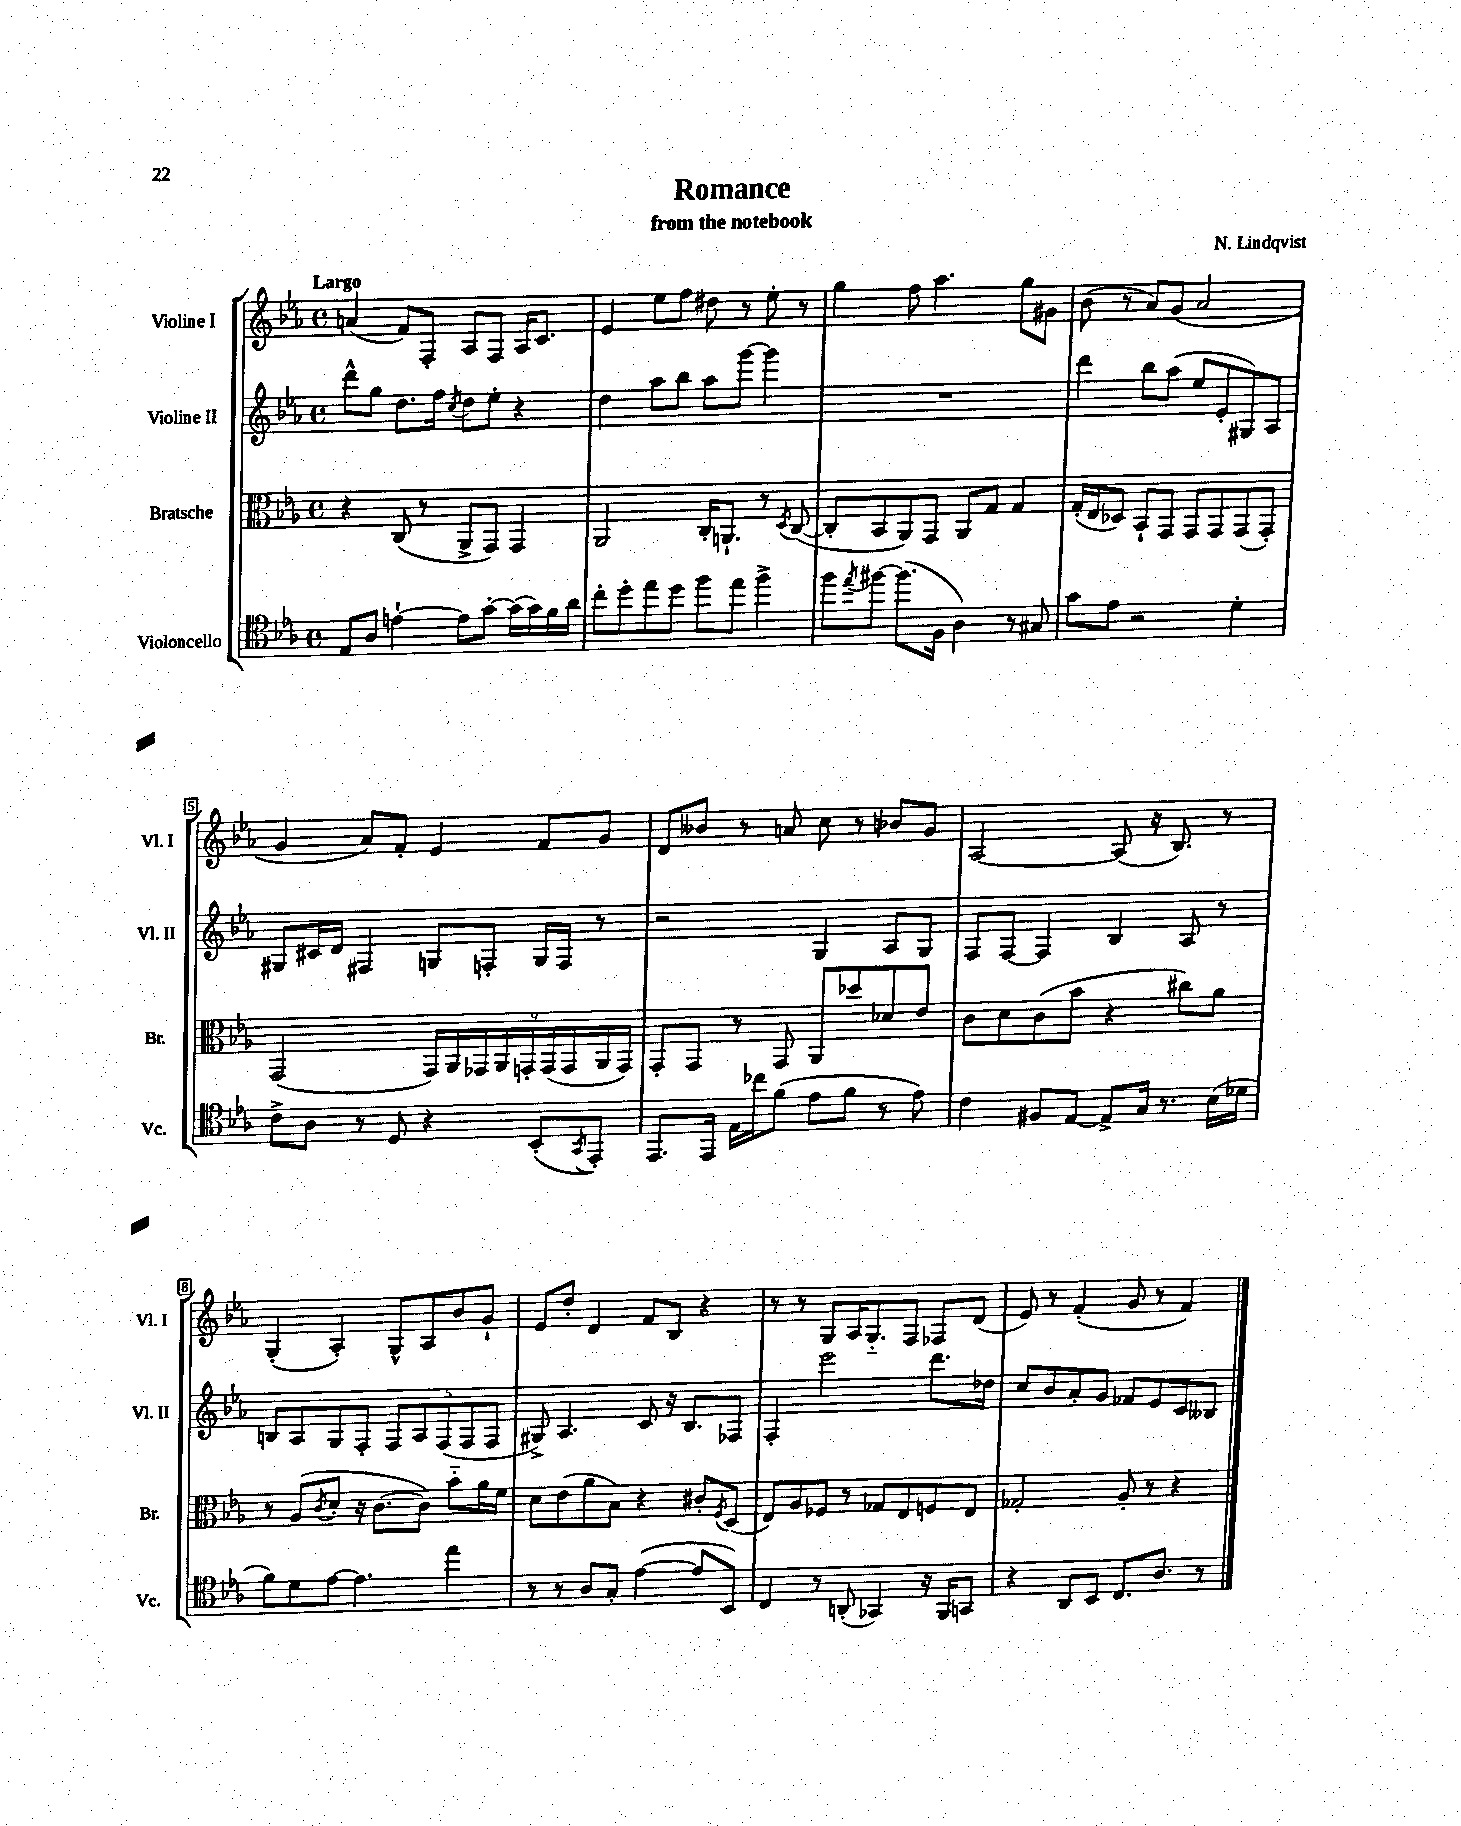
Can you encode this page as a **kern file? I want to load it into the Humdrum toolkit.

**kern	**kern	**kern	**kern
*part4	*part3	*part2	*part1
*staff4	*staff3	*staff2	*staff1
*I"Violoncello	*I"Bratsche	*I"Violine II	*I"Violine I
*I'Vc.	*I'Br.	*I'Vl. II	*I'Vl. I
*clefC4	*clefC3	*clefG2	*clefG2
*k[b-e-a-]	*k[b-e-a-]	*k[b-e-a-]	*k[b-e-a-]
*M4/4	*M4/4	*M4/4	*M4/4
*met(c)	*met(c)	*met(c)	*met(c)
=1	=1	=1	=1
!	!	!	!LO:TX:a:B:t=Largo
8E-/L	4r	8ddd^^\L	(4an/
8A-/J	.	8gg\J	.
[4en`\	(8C/	8.dd\L	8f/L)
.	8r	.	8F'/J
.	.	16ff\Jk	.
.	.	8qcc/	.
8e\L]	8AA-^/L	8dd\L	8A-/L
[8g'\J	8GG/J)	8ee-'\J	8F/J
(16g\LL]	4GG/	4r	16A-/KL
16g\)	.	.	8.c/J
16f\	.	.	.
16a-\JJ	.	.	.
=2	=2	=2	=2
8cc'\L	2AA-/	4dd\	4e-/
8dd'\	.	.	.
8ee-\	.	8aa-\L	8ee-\L
8dd\J	.	8bb-\J	8ff\J
8ff\L	16C'/KL	8aa-\L	8dd#X\
.	8.AAn`/J	.	.
8ee-\J	.	[8ggg\J	8r
4ff^\	8r	4ggg\]	8ee-'\
.	8qD/	.	.
.	([8C/	.	8r
=3	=3	=3	=3
8ff\L	8C'/L]	1r	4gg\
8qee-/	.	.	.
[8ff#X\J	8BB-/	.	.
(8.ff#\L]	8AA-/)	.	8ff\
.	8GG/J	.	4.aa-\
16F\Jk	.	.	.
4A-\)	8AA-/L	.	.
.	8G/J	.	.
8r	4G/	.	8gg\L
8G#X/	.	.	8g#X\J
=4	=4	=4	=4
8g\L	(16G'/LL	4ddd\	(8b-\
.	16E-/J	.	.
8e-\J	8D-X/J)	.	8r
2r	8BB-`/L	8bb-\L	8a-/L)
.	8GG/J	(8aa-\J	(8g/J
.	8GG/L	8ee-/L	2a-/
.	8GG/	8e-'/	.
4d'\	(8GG/	8G#X/)	.
.	8GG'/J)	8A-/J	.
!!LO:LB:g=z
=5	=5	=5	=5
8c^\L	(2GG/	8G#X/L	4g/
8A-\J	.	16c#X/L	.
.	.	16d/JJ	.
8r	.	4F#X/	8a-/L)
8D/	.	.	8f'/J
4r	18GG/LL)	8Gn/L	4e-/
.	18AA-/	.	.
.	18GG-X/	.	.
.	.	8Fn'/J	.
.	18AA-/	.	.
.	18GGn'/	.	.
(8BB-'/L	.	16G/LL	8f/L
.	(18GG/	.	.
.	.	16F/JJ	.
.	18GG/	.	.
8qGG/	.	.	.
8EE-'/J)	.	8r	8g/J
.	18AA-/	.	.
.	18GG/JJ)	.	.
=6	=6	=6	=6
8.EE-/L	8GG'/L	2r	8d/L
.	8GG/J	.	8b--X/J
16EE-/Jk	.	.	.
16E-\LL	8r	.	8r
16cc-X\J	.	.	.
(8f\J	8GG/	.	8an/
8e-\L	8AA-/L	4G/	8cc\
8f\J	8dd-X/	.	8r
8r	8d-X/	8A-/L	8b-X/L
8e-\)	8e-/J	8G/J	8g/J
=7	=7	=7	=7
4c\	8c\L	8F/L	[2A-/
.	8d\	[8F/J	.
8F#X/L	(8c\	4F/]	.
[8E-/J	8b-\J	.	.
8E-^/L]	4r	4B-/	(8A-/]
16G/Jk	.	.	16r
8.r	.	.	8.B-/)
.	8cc#X\L)	8A-/	.
(16B-\LL	8a-\J	8r	8r
16d-X\JJ	.	.	.
!!LO:LB:g=z
=8	=8	=8	=8
8f\L)	8r	8Bn/L	(4G'/
8d\	(8A-/L	8A-/	.
.	8qc/	.	.
[8e-\J	8d'/J	8G/	4A-'/)
4.e-\]	16r	8F'/J	.
.	[8.c\L	.	.
.	.	10F/L	8G^^/L
.	.	10A-/	.
.	8c\J])	.	8A-/
.	.	(10F/	.
4ee-\	8b-\L	.	8b-/
.	.	10F/	.
.	16a-\L	.	8g`/J
.	.	10F/J	.
.	16f\JJ	.	.
=9	=9	=9	=9
8r	8d\L	8G#X^/)	8e-/L
8r	(8e-\	4.A-/	8dd'/J
8A-/L	8a-\	.	4d/
8G'/J	8B-\J)	.	.
([4e-\	4r	8c/	8f/L
.	.	16r	8B-/J
.	.	8.B-/L	.
8e-/L]	8c#X'/L	.	4r
.	8qF/	.	.
8BB-/J)	(8D/J	8F-X/J	.
=10	=10	=10	=10
4C/	8E-/L)	4F'/	8r
.	8A-/	.	8r
8r	8F-X/J	2eee-\	8G/L
(8AAn'/	8r	.	16A-/K
.	.	.	8.G/
4GG-X/)	8G-X/L	.	.
.	8E-/	.	8F/J
16r	8Fn/	8.ddd\L	8F-X/L
16FF/KL	.	.	.
8GGn/J	8E-/J	.	(8d/J
.	.	16dd-X\Jk	.
=11	=11	=11	=11
4r	2G-X'/	8cc/L	8e-/)
.	.	8b-/	8r
8AA-/L	.	8a-'/	(4f'/
8BB-/J	.	8g/J	.
8.C/L	8A-'/	8f-X/L	8g/
.	8r	8e-/	8r
8.A-/J	.	.	.
.	4r	8c/	4f/)
8r	.	8B--X/J	.
==	==	==	==
*-	*-	*-	*-
